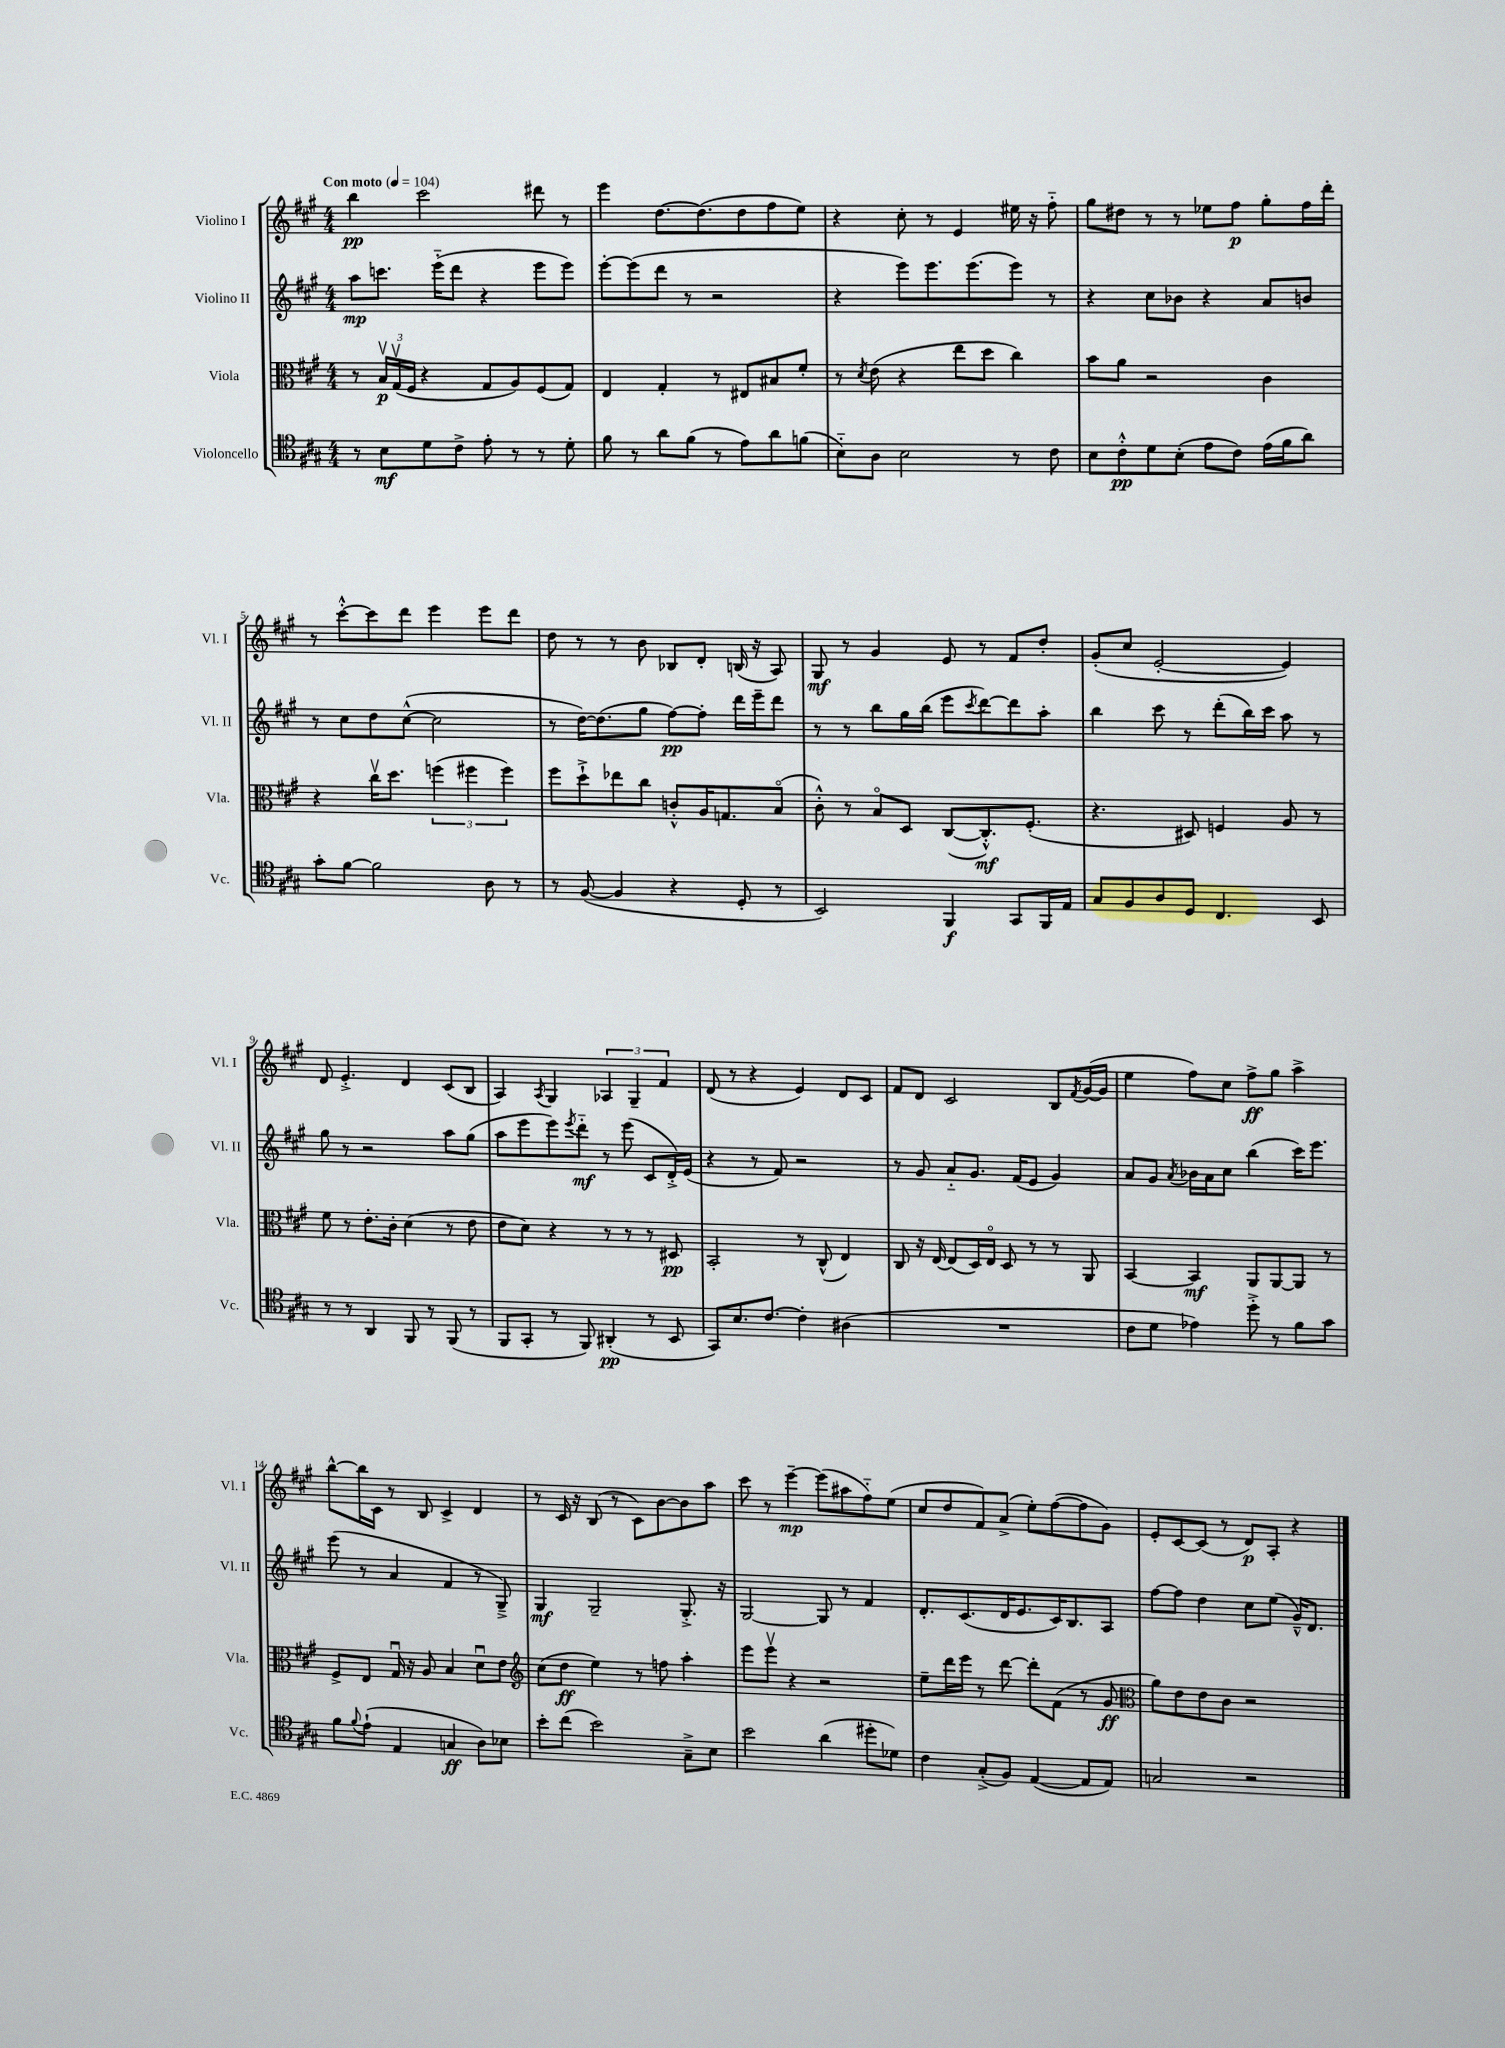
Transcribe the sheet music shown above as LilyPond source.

<<
\new StaffGroup <<
\new Staff = "s0" \with { instrumentName = "Violino I" shortInstrumentName = "Vl. I" } {
    \clef treble \key a \major \numericTimeSignature \time 4/4 \tempo "Con moto" 4 = 104
    b''4\pp cis'''2 dis'''8 r8 |
    e'''4 d''8.~ d''8.( d''8 fis''8 e''8) |
    r4 cis''8-. r8 e'4 eis''16 r16 fis''8-_ |
    gis''8 dis''8 r8 r8 ees''8 fis''8\p gis''8-. fis''16 d'''16-. |
    r8 cis'''8~-.-^ cis'''8 d'''8 e'''4 e'''8 d'''8 |
    d''8 r8 r8 b'8 bes8 d'8-. b16( r16 a8) |
    gis8\mf r8 gis'4 e'8 r8 fis'8 d''8-. |
    gis'8-.( cis''8 e'2~-. e'4) |
    d'8 e'4.-.-> d'4 cis'8( b8 |
    a4) \acciaccatura { a8 } gis4 \tuplet 3/2 { aes4 gis4-- fis'4 } |
    d'8( r8 r4 e'4) d'8 cis'8 |
    fis'8 d'8 cis'2 b8 \acciaccatura { fis'8 } gis'16~( gis'16 |
    e''4 fis''8) cis''8 fis''8->\ff gis''8 a''4-> |
    b''8~-^ b''16 cis'16 r8 b8 cis'4-> d'4 |
    r8 cis'16 r16 b8( r8 cis'8) b'8~ b'8 a''8 |
    cis'''8 r8 e'''4~--\mp e'''8( ais''8 fis''8-_) e''8( |
    cis''8 d''8 fis'8) a'8->( e''8-.) fis''8~( fis''8 gis'8) |
    e'8-. cis'8~ cis'8( r8 d'8\p) a8-. r4 \bar "|." |
}
\new Staff = "s1" \with { instrumentName = "Violino II" shortInstrumentName = "Vl. II" } {
    \clef treble \key a \major \numericTimeSignature \time 4/4
    a''8\mp c'''8. e'''16-_( d'''8 r4 e'''8 e'''8) |
    e'''8~-. e'''8( d'''8 r8 r2 |
    r4 e'''8) e'''8. e'''8.( e'''8) r8 |
    r4 cis''8 bes'8 r4 a'8 b'8 |
    r8 cis''8 d''8 cis''8~-^( cis''2 |
    r8 d''16~) d''8.( gis''8 fis''8~\pp) fis''8-. d'''16 e'''16-- d'''8 |
    r8 r8 b''8 gis''16 b''16( e'''8 \acciaccatura { cis'''8 } d'''8~) d'''8 a''8-. |
    b''4 cis'''8 r8 d'''8-.( b''16) cis'''16 a''8 r8 |
    gis''8 r8 r2 a''8 gis''8( |
    a''8 e'''8 e'''8) \acciaccatura { e'''8 } d'''8-_\mf r8 e'''8( cis'8 d'16-.->) e'16( |
    r4 r8 fis'8) r2 |
    r8 gis'8 a'8-_ gis'8. fis'16( e'8 gis'4) |
    a'8 gis'8 \acciaccatura { a'8 } bes'16 a'16 cis''8 b''4( cis'''16) e'''8. |
    e'''8( r8 a'4 fis'4 r8 gis8--->) |
    gis4\mf gis2-- gis8.-.-> r16 |
    gis2~ gis8 r8 fis'4 |
    d'8.-. cis'8.( d'16 e'8. cis'16) b8. a8 |
    fis''8~ fis''8 d''4 cis''8 e''8( gis'16---^) d'8. \bar "|." |
}
\new Staff = "s2" \with { instrumentName = "Viola" shortInstrumentName = "Vla." } {
    \clef alto \key a \major \numericTimeSignature \time 4/4
    r8 \tuplet 3/2 { b16\upbow\p gis16\upbow( fis16 } r4 gis8 a8) fis8( gis8) |
    e4 gis4-. r8 eis8 bis8 fis'8-. |
    r8 \acciaccatura { d'8 } e'8( r4 e''8 d''8 cis''4) |
    b'8 a'8 r2 cis'4 |
    r4 cis''16\upbow d''8. \tuplet 3/2 { f''4( fis''4 fis''4) } |
    fis''8 d''8-!-> ees''8 cis''8 c'8-.-^ a16 g8. b8\flageolet( |
    cis'8-.-^) r8 b8\flageolet d8 cis8~( cis8.-.-^\mf) fis8.-.( |
    r4. dis8) f4 a8 r8 |
    fis'8 r8 e'8.-. cis'16-. d'4( r8 e'8 |
    e'8 d'8) r4 r8 r8 r8 dis8\pp |
    b,2-. r8 cis8-^( e4) |
    cis8 r16 e16~ e8( d16) e16\flageolet d8 r8 r8 a,8 |
    b,4~ b,4\mf a,8 a,8~ a,8 r8 |
    fis8-> e8 gis16\downbow r16 a8 b4 d'8\downbow e'8 |
    \clef treble cis''8( d''8\ff e''4) r8 f''8 a''4-. |
    e'''8 e'''8\upbow r4 r2 |
    e''8-- d'''16 e'''16 r8 d'''8~ d'''8-. fis'8( r8 gis'8\ff |
    \clef alto a'8) e'8 e'8 cis'8 r2 \bar "|." |
}
\new Staff = "s3" \with { instrumentName = "Violoncello" shortInstrumentName = "Vc." } {
    \clef tenor \key a \major \numericTimeSignature \time 4/4
    r8 b8\mf d'8 cis'8-> e'8-. r8 r8 d'8-. |
    fis'8 r8 a'8 fis'8( r8 e'8) a'8 f'8( |
    b8-_) a8 b2 r8 cis'8 |
    b8 cis'8-.-^\pp d'8 b8-.( e'8 cis'8) e'16( fis'16 a'8) |
    gis'8-. fis'8~ fis'2 a8 r8 |
    r8 fis8~( fis4 r4 d8-. r8 |
    b,2) fis,4\f gis,8 fis,16 e16 |
    gis8 fis8 a8 d8 cis4. b,8 |
    r8 r8 a,4 fis,8 r8 fis,8( r8 |
    fis,8 gis,8-. r8 fis,8) ais,4-.\pp( r8 b,8 |
    gis,8) b8. cis'8.~ cis'4-. ais4( |
    R1 |
    cis'8 d'8 ees'4) d''8-.-> r8 fis'8 gis'8 |
    fis'8 \appoggiatura { fis'8 } e'8-!( e4 g4\ff a8) bes8 |
    b'8-. cis''8( b'2) gis8---> b8 |
    b'2 a'4( dis''8-. des'8) |
    cis'4 gis8-.->( fis8) e4~( e8 e8) |
    g2 r2 \bar "|." |
}
>>
>>
